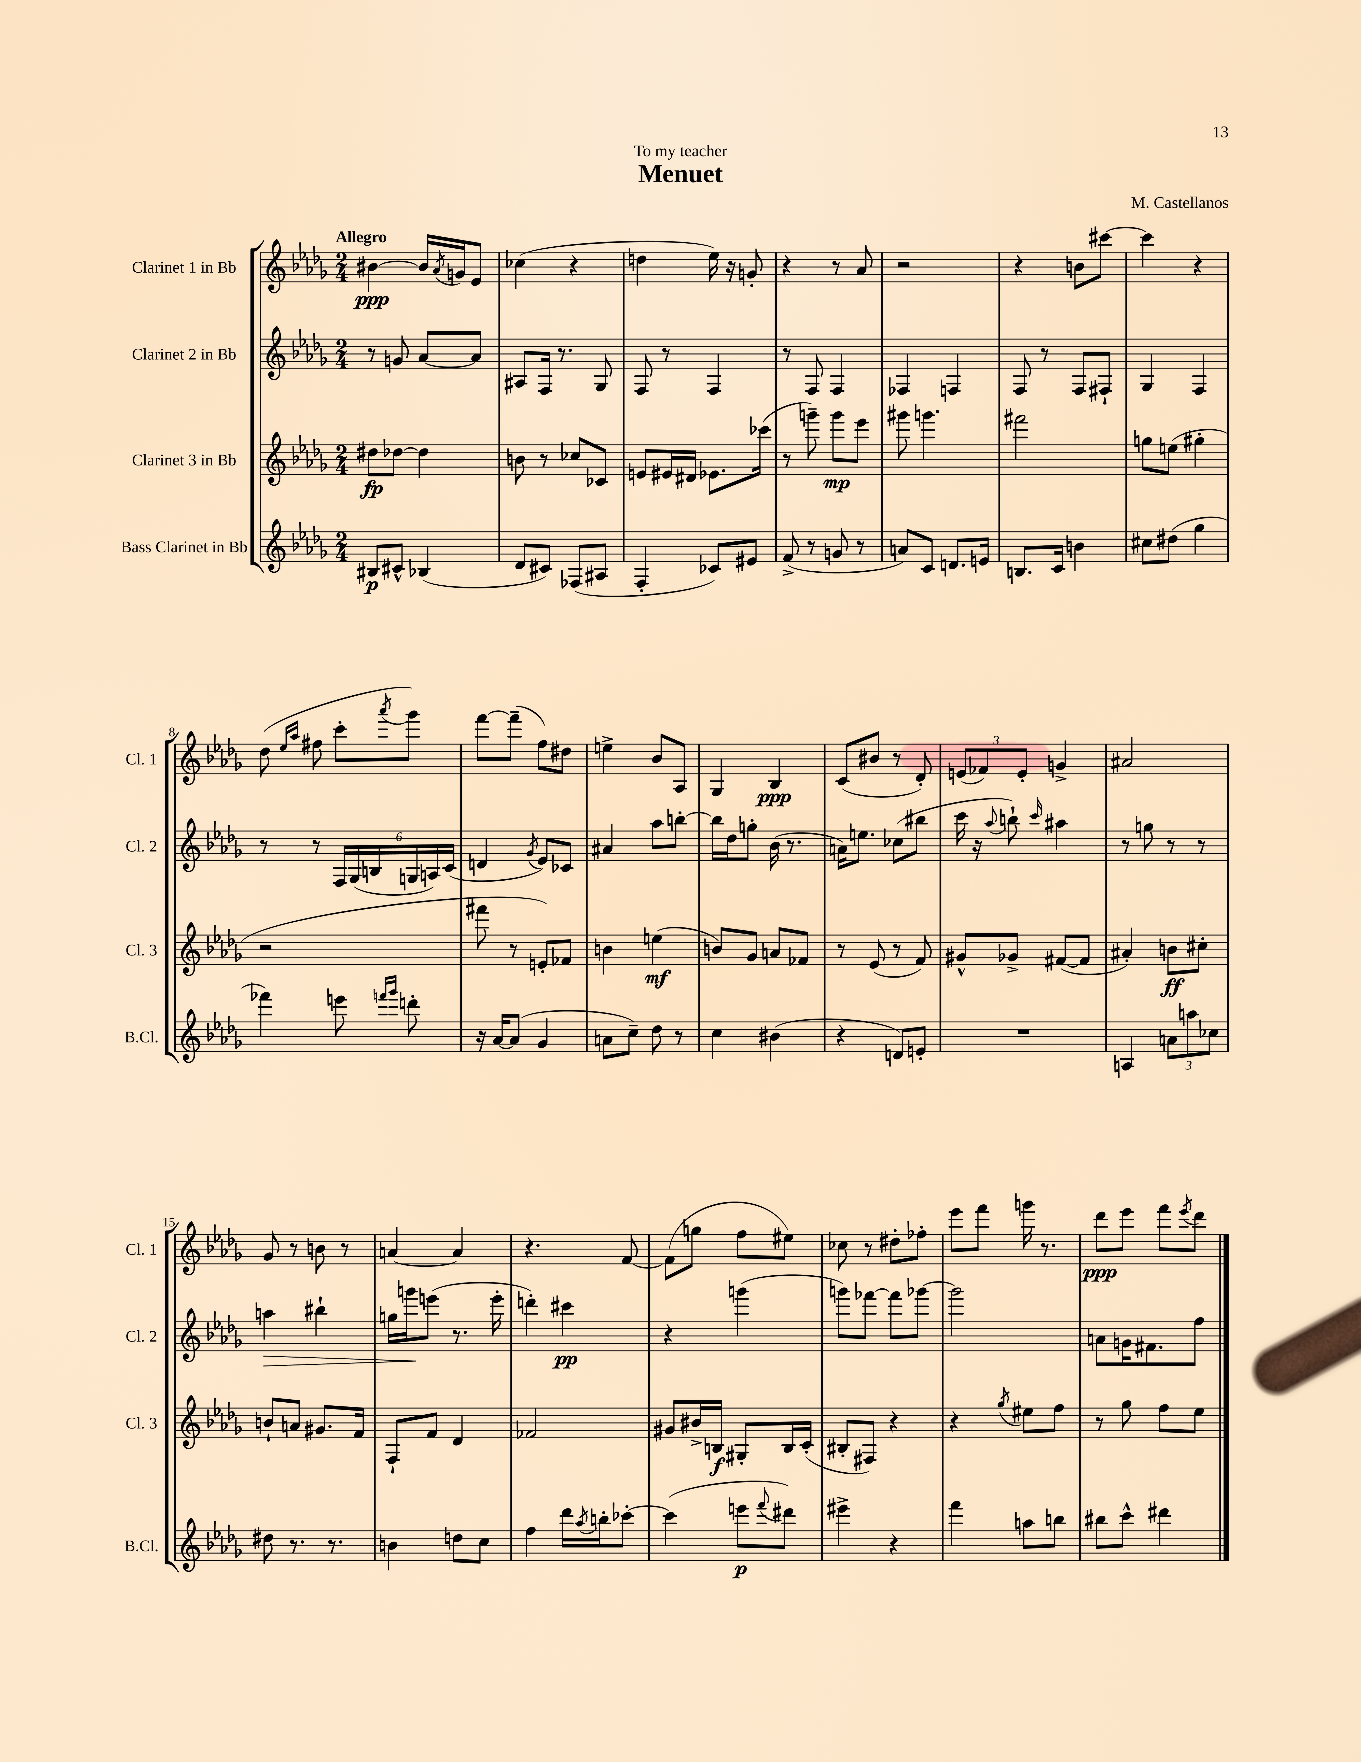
\header { title = "Menuet" composer = "M. Castellanos" dedication = "To my teacher" }
<<
\new StaffGroup <<
\new Staff = "s0" \with { instrumentName = "Clarinet 1 in Bb" shortInstrumentName = "Cl. 1" } {
    \clef treble \key des \major \numericTimeSignature \time 2/4 \tempo "Allegro"
    bis'4~\ppp bis'16 \acciaccatura { aes'8 } g'16 ees'8 |
    ces''4( r4 |
    d''4 ees''16) r16 g'8-. |
    r4 r8 aes'8 |
    r2 |
    r4 b'8 cis'''8~ |
    cis'''4 r4 |
    des''8( \grace { ees''16 aes''16 } fis''8 c'''8-. \acciaccatura { aes'''8 } ges'''8) |
    f'''8~ f'''8--( f''8) dis''8 |
    e''4-> bes'8 aes8 |
    ges4 bes4\ppp |
    c'8( bis'8 r8 des'8-.) |
    \tuplet 3/2 { e'8( fes'8) e'8-. } g'4-> |
    ais'2 |
    ges'8 r8 b'8 r8 |
    a'4~ a'4 |
    r4. f'8~ |
    f'8( g''8 f''8 eis''8) |
    ces''8 r8 dis''8-. fes''8-. |
    ees'''8 f'''8 g'''16 r8. |
    des'''8\ppp ees'''8 f'''8 \acciaccatura { ees'''8 } des'''8 \bar "|." |
}
\new Staff = "s1" \with { instrumentName = "Clarinet 2 in Bb" shortInstrumentName = "Cl. 2" } {
    \clef treble \key des \major \numericTimeSignature \time 2/4
    r8 g'8 aes'8~ aes'8 |
    ais8 f16 r8. ges8 |
    f8 r8 f4 |
    r8 f8 f4 |
    fes4 f4 |
    f8 r8 f8 fis8-! |
    ges4 f4 |
    r8 r8 \tuplet 6/4 { f16 ges16( b16 g16 a16) c'16( } |
    d'4 \acciaccatura { ges'8 } ees'8) ces'8 |
    ais'4 aes''8 b''8~-. |
    b''16 des''16 g''8-. bes'16( r8. |
    a'16) e''8. ces''8( bis''8 |
    c'''16 r16 \appoggiatura { aes''8 } b''8-!) \grace { c'''16 } ais''4 |
    r8 g''8 r8 r8 |
    a''4\> bis''4-! |
    g''16 g'''16\! e'''8( r8. e'''16-. |
    d'''4-.) cis'''4\pp |
    r4 g'''4( |
    g'''8) fes'''8~ fes'''8 ges'''8~ |
    ges'''2 |
    a'8 g'16 fis'8. f''8 \bar "|." |
}
\new Staff = "s2" \with { instrumentName = "Clarinet 3 in Bb" shortInstrumentName = "Cl. 3" } {
    \clef treble \key des \major \numericTimeSignature \time 2/4
    dis''8\fp des''8~ des''4 |
    b'8 r8 ces''8 ces'8 |
    e'8 eis'16 dis'16 ees'8. ces'''16( |
    r8 g'''8--) g'''8\mp ees'''8 |
    gis'''8 g'''4. |
    fis'''2 |
    g''8 e''8( gis''4-. |
    r2 |
    fis'''8 r8 e'8-.) fes'8 |
    b'4 e''4\mf( |
    b'8) ges'8 a'8 fes'8 |
    r8 ees'8( r8 f'8) |
    gis'8-^ ges'8-> fis'8~( fis'8 |
    ais'4-.) b'8\ff cis''8-. |
    b'8-! a'8 gis'8. f'16 |
    f8-! f'8 des'4 |
    fes'2 |
    gis'8 bis'16-> b16\f gis8-. b16 c'16-.( |
    bis8-. fis8) r4 |
    r4 \acciaccatura { ges''8 } eis''8 f''8 |
    r8 ges''8 f''8 ees''8 \bar "|." |
}
\new Staff = "s3" \with { instrumentName = "Bass Clarinet in Bb" shortInstrumentName = "B.Cl." } {
    \clef treble \key des \major \numericTimeSignature \time 2/4
    bis8\p cis'8-^ bes4( |
    des'8 cis'8) fes8( ais8 |
    f4-. ces'8) eis'8 |
    f'8->( r8 g'8 r8 |
    a'8) c'8 d'8. e'16 |
    b8. c'16 b'4 |
    cis''8 dis''8( ges''4 |
    fes'''4) e'''8 \grace { f'''16 ges'''16 } d'''8-. |
    r16 aes'16~ aes'8( ges'4 |
    a'8 c''8--) des''8 r8 |
    c''4 bis'4( |
    r4 d'8) e'8-. |
    R2 |
    a4 \tuplet 3/2 { a'8 a''8 ces''8 } |
    dis''8 r8. r8. |
    b'4 d''8 c''8 |
    f''4 des'''16 \acciaccatura { aes''8 } b''16-. ces'''8~-. |
    ces'''4( e'''8\p \appoggiatura { f'''8 } dis'''8) |
    eis'''4-> r4 |
    f'''4 a''8 b''8 |
    bis''8 c'''8-^ dis'''4 \bar "|." |
}
>>
>>
